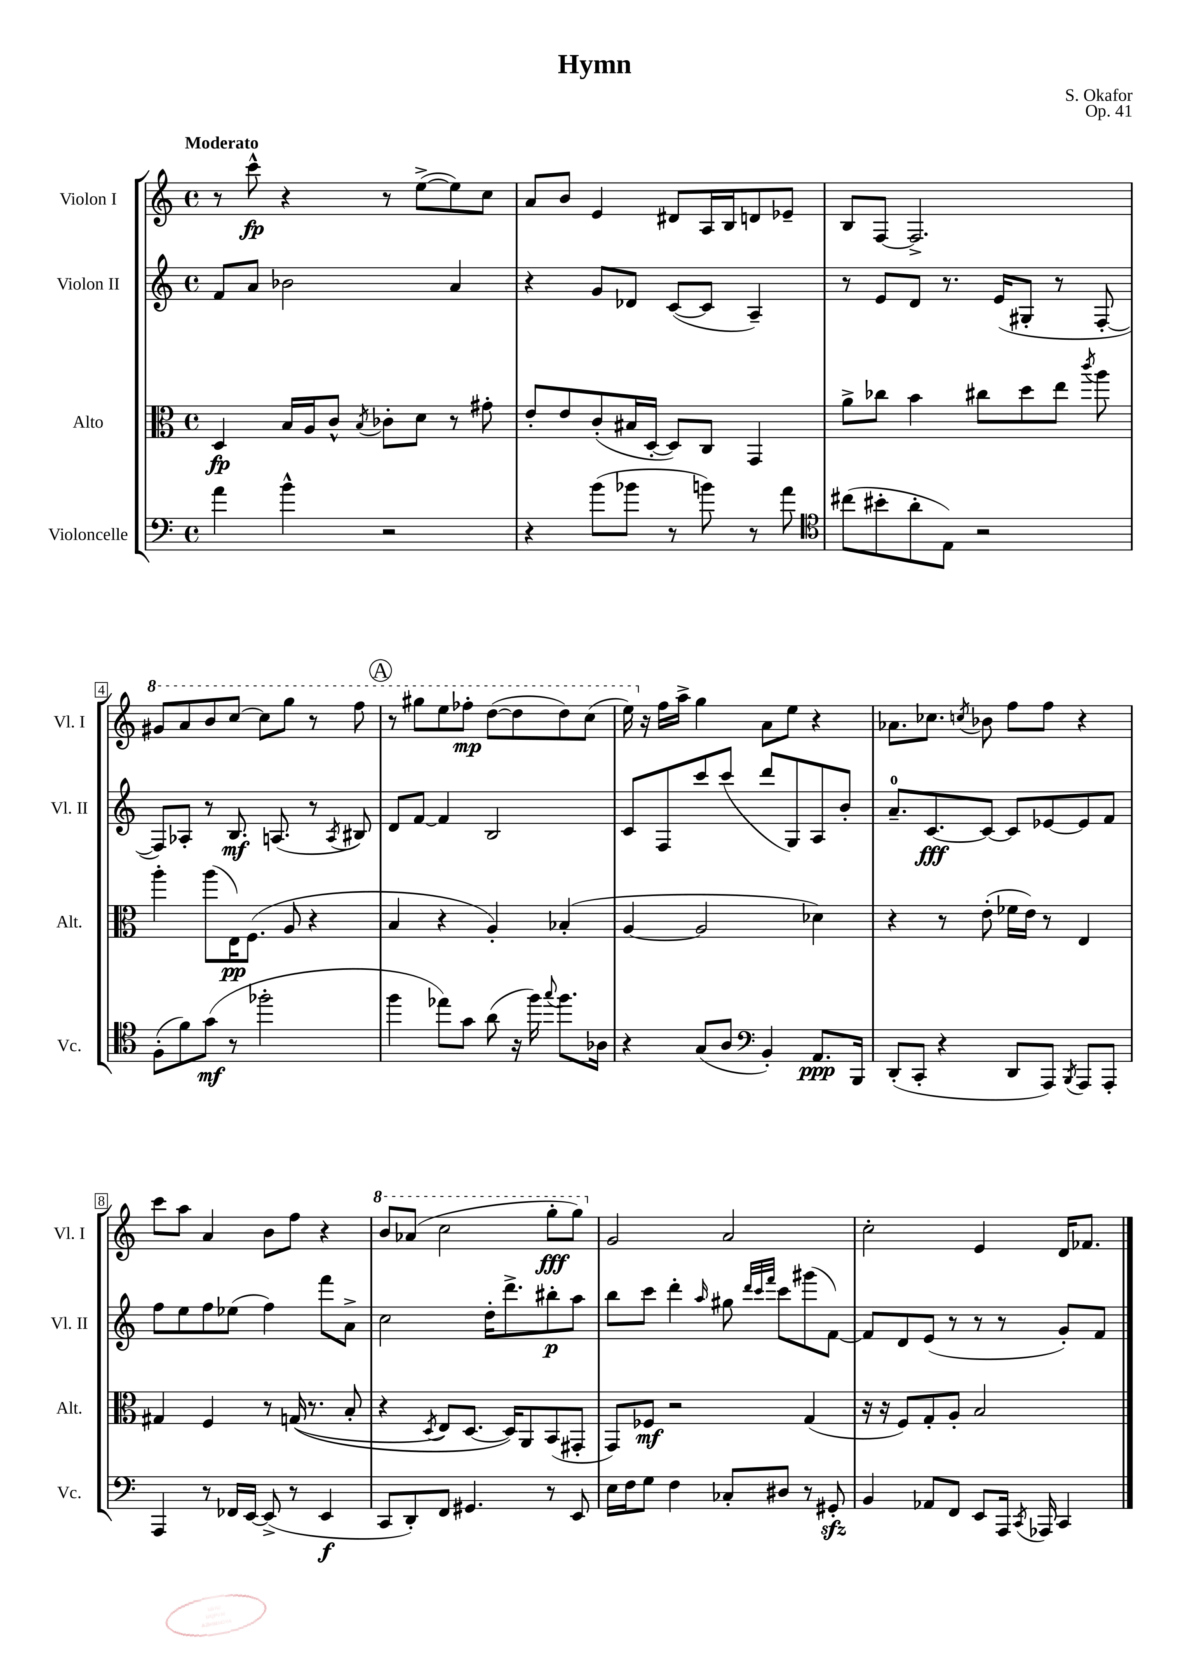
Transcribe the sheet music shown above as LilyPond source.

\header { title = "Hymn" composer = "S. Okafor" opus = "Op. 41" }
<<
\new StaffGroup <<
\new Staff = "s0" \with { instrumentName = "Violon I" shortInstrumentName = "Vl. I" } {
    \clef treble \key c \major \defaultTimeSignature \time 4/4 \tempo "Moderato"
    \autoBeamOff r8 c'''8-^\fp r4 r8 e''8[~->( e''8) c''8] |
    a'8[ b'8] e'4 dis'8[ a16 b16 d'8 ees'8]-- |
    b8[ f8]~ f2.-> |
    \ottava #1 gis''8[ a''8 b''8 c'''8]~ c'''8[ g'''8] r8 f'''8 |
    \mark \markup { \circle "A" } r8 gis'''8[ e'''8 fes'''8]-.\mp d'''8[~( d'''8 d'''8) c'''8]( |
    e'''16) \ottava #0 r16 f''16[ a''16]-> g''4 a'8[ e''8] r4 |
    aes'8.[ ces''8.] \acciaccatura { c''8 } bes'8 f''8[ f''8] r4 |
    c'''8[ a''8] a'4 b'8[ f''8] r4 |
    \ottava #1 b''8[ aes''8]( c'''2 g'''8[-.\fff g'''8]) \ottava #0 |
    g'2 a'2 |
    c''2-. e'4 d'16[ fes'8.] \bar "|." |
}
\new Staff = "s1" \with { instrumentName = "Violon II" shortInstrumentName = "Vl. II" } {
    \clef treble \key c \major \defaultTimeSignature \time 4/4
    \autoBeamOff f'8[ a'8] bes'2 a'4 |
    r4 g'8[ des'8] c'8[~( c'8] a4--) |
    r8 e'8[ d'8] r8. e'16[( gis8]-. r8 f8~-. |
    f8[) aes8]-. r8 b8.\mf a8.( r8 \acciaccatura { a8 } bis8) |
    \mark \markup { \circle "A" } d'8[ f'8]~ f'4 b2 |
    c'8[ f8 c'''8 c'''8]( d'''8[ g8) a8 b'8]-. |
    a'8.[-0-- c'8.~\fff c'8]~ c'8[ ees'8~ ees'8 f'8] |
    f''8[ e''8 f''8 ees''8]( f''4) f'''8[ a'8]-> |
    c''2 d''16[-. d'''8.-> bis''8-.\p a''8] |
    b''8[ c'''8] d'''4-. \grace { a''16 } gis''8 \grace { d'''32[ c'''32 f'''32] } c'''8[ gis'''8( f'8]~) |
    f'8[ d'8 e'8]( r8 r8 r8 g'8[-.) f'8] \bar "|." |
}
\new Staff = "s2" \with { instrumentName = "Alto" shortInstrumentName = "Alt." } {
    \clef alto \key c \major \defaultTimeSignature \time 4/4
    \autoBeamOff d4\fp b16[ a16 c'8]-^ \acciaccatura { b8 } ces'8[-. d'8] r8 gis'8-. |
    e'8[-. e'8 c'8-.( bis16 d16]~-. d8[) c8] g,4 |
    a'8[-> ces''8] b'4 cis''8[ d''8 e''8] \acciaccatura { c'''8 } a''8 |
    a''4-. a''8[( e16\pp) f8.]( a8 r4 |
    \mark \markup { \circle "A" } b4 r4 a4-.) bes4-.( |
    a4~ a2 des'4) |
    r4 r8 e'8-.( fes'16[ e'16]) r8 e4 |
    gis4 f4 r8 g16(\( r8. b8-. |
    r4 \acciaccatura { d8 } e8[) d8.]~ d16[\) a,8 b,8( gis,8]-. |
    g,8[) fes8]\mf r2 g4( |
    r16 r16 f8[) g8-. a8]-. b2 \bar "|." |
}
\new Staff = "s3" \with { instrumentName = "Violoncelle" shortInstrumentName = "Vc." } {
    \clef bass \key c \major \defaultTimeSignature \time 4/4
    \autoBeamOff a'4 b'4-^ r2 |
    r4 b'8[( bes'8] r8 b'8) r8 a'8 |
    \clef tenor cis''8[( bis'8-. a'8-. e8]) r2 |
    f8[-.( f'8) g'8]\mf( r8 fes''2-. |
    \mark \markup { \circle "A" } f''4 ees''8[) g'8] a'8( r16 f''16) \appoggiatura { g''8 } f''8.[ aes16] |
    r4 g8[( a8] \clef bass b,4-.) a,8.[\ppp b,,16] |
    d,8[-.( c,8]-. r4 d,8[ a,,8]) \acciaccatura { b,,8 } a,,8[ a,,8]-. |
    a,,4 r8 fes,16[ e,16]~ e,8->( r8 e,4\f |
    c,8[ d,8-.) f,8] gis,4. r8 e,8 |
    e16[ f16 g8] f4 ces8[-. dis8] r8 gis,8-.\sfz |
    b,4 aes,8[ f,8] e,8[ a,,16] \acciaccatura { c,8 } aes,,16 c,4 \bar "|." |
}
>>
>>
\layout { \context { \Score \override BarNumber.stencil = #(make-stencil-boxer 0.1 0.3 ly:text-interface::print) } }
